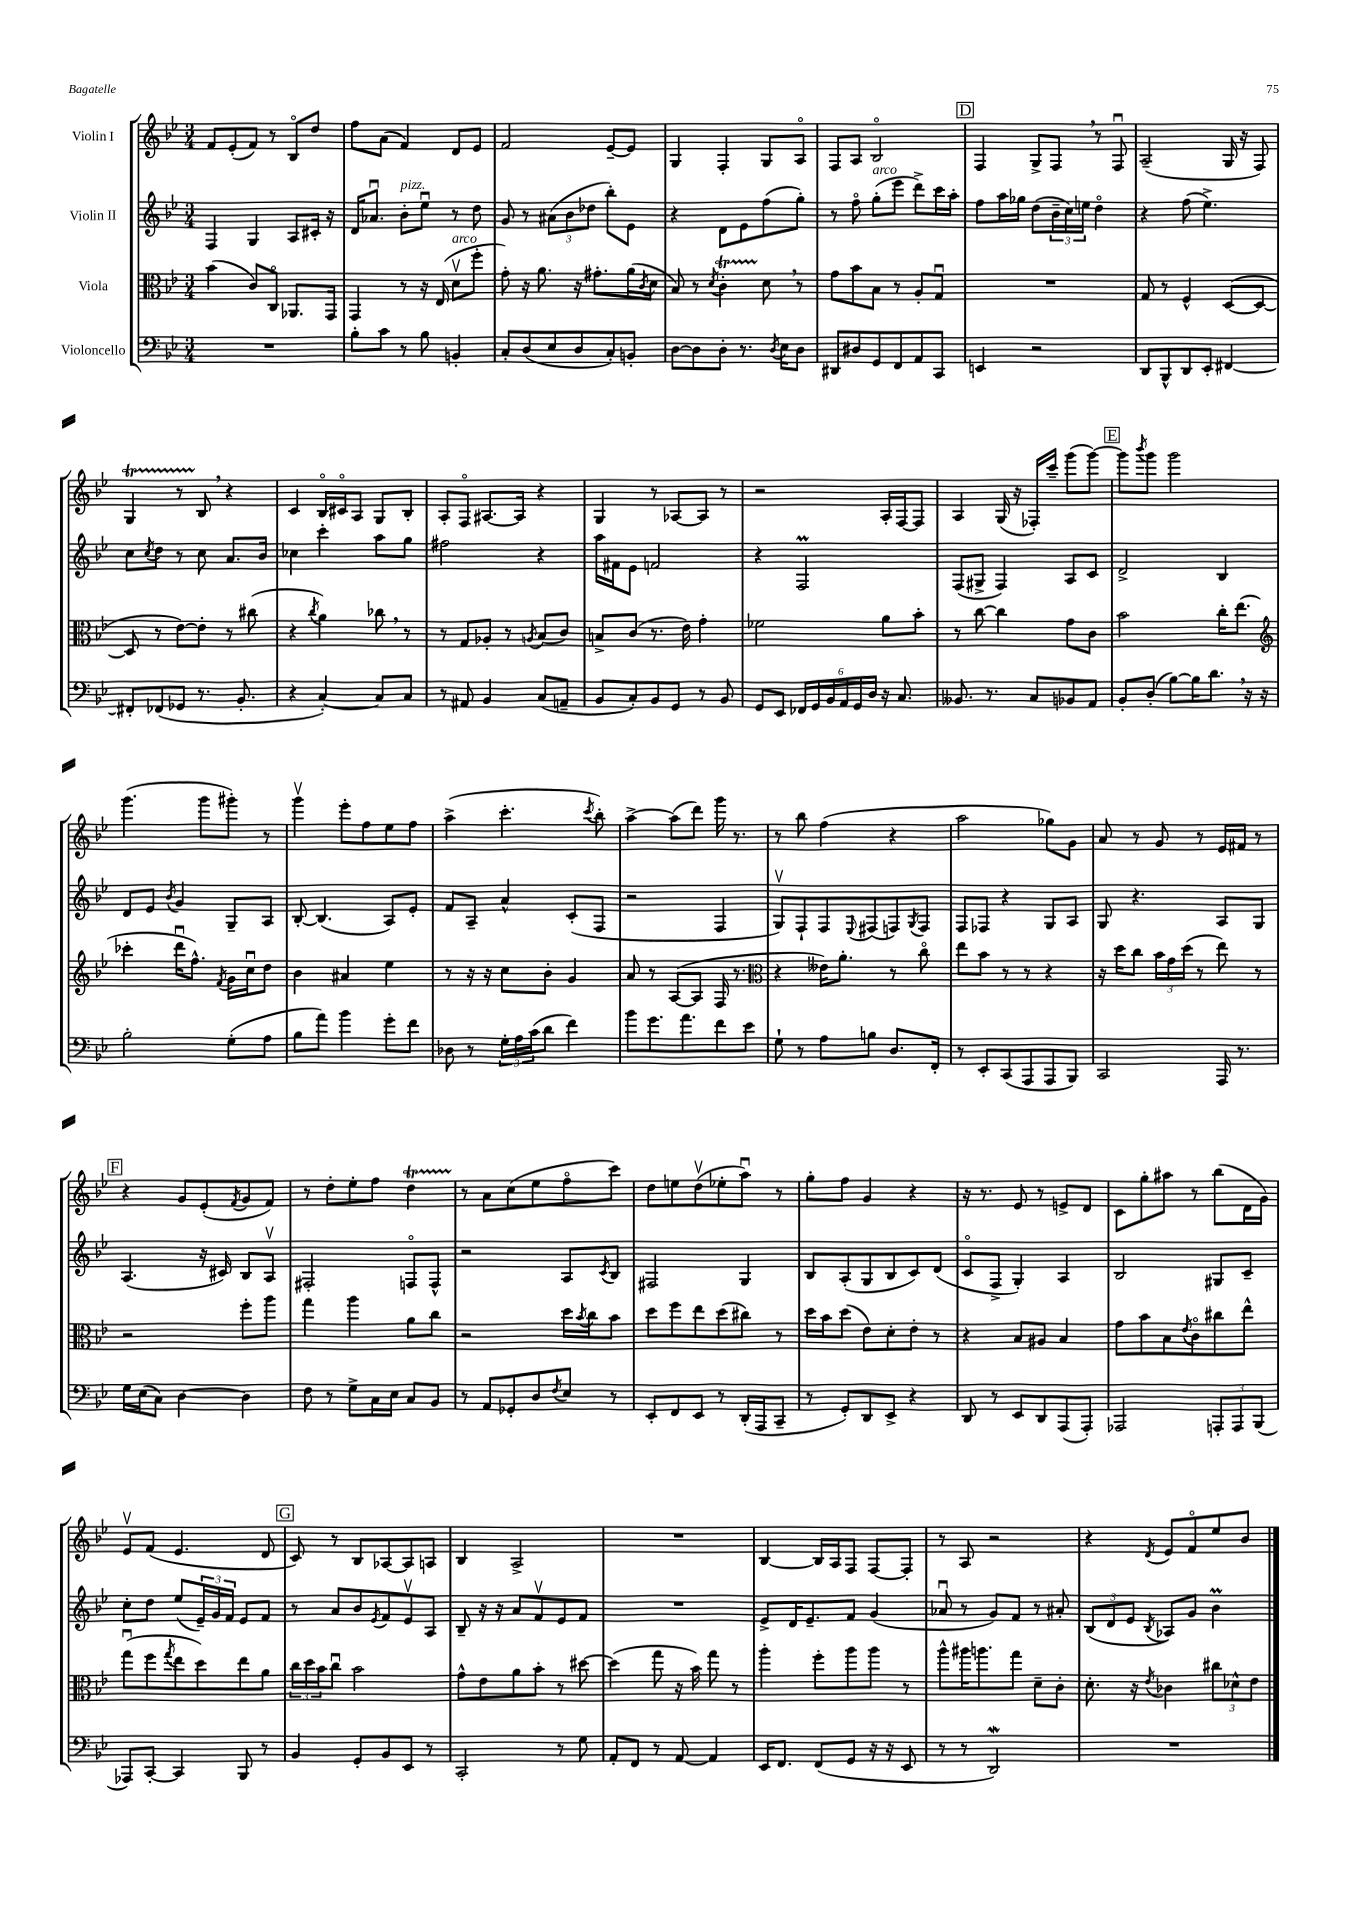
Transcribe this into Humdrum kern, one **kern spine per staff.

**kern	**kern	**kern	**kern
*staff4	*staff3	*staff2	*staff1
*clefF4	*clefC3	*clefG2	*clefG2
*k[b-e-]	*k[b-e-]	*k[b-e-]	*k[b-e-]
*M3/4	*M3/4	*M3/4	*M3/4
2.r	(4b-	4F	8f
.	.	.	(8e-'
.	8c)	4G	8f)
.	8Co	.	8r
.	8.AA-	8A	8B-o
.	.	16c#'	8dd
.	16GG	16r	.
=	=	=	=
8B-'	4GG	16d	8ff
.	.	8.a-u	.
8c	.	.	(8a
8r	8r	8b-'	4f)
8B-	16r	8ee-u	.
.	(16E-	.	.
4BB'	8dv	8r	8d
.	8ff'	8dd	8e-
=	=	=	=
8C'	8g')	8g	2f
(8D	16r	8r	.
.	8.a	.	.
8E-	.	(12a#	.
.	.	12b-	.
8D	16r	.	.
.	.	12dd-	.
.	8.g#'	.	.
8C')	.	8bb-')	[8e-~
8BB'	(16a	8e-	8e-]
.	8qc	.	.
.	16d	.	.
=	=	=	=
[8D	8B-)	4r	4G
8D]	8r	.	.
.	8qd	.	.
8D'	4c'	8d	4F'
8.r	.	8e-	.
.	8d	(8ff	8G
8qD	.	.	.
16E-	.	.	.
8D	8r	8gg')	8Ao
=	=	=	=
8DD#	8g	8r	8F
8D#	8b-	8ffo	8A
8GG	8B-	(8gg'	2B-o
8FF	8r	8eee-	.
8AA	8A'	8ddd^)	.
8CC	8Gu	16ccc	.
.	.	16aa'	.
=	=	=	=
4EE	2.r	8ff	4F
.	.	16aa	.
.	.	16gg-	.
2r	.	(8dd	8G^
.	.	24b-~	8F
.	.	24cc)	.
.	.	24ee	.
.	.	4ddo	8r
.	.	.	8Fu
=	=	=	=
8DD	8G	4r	(2A~
8BBB-^^	8r	.	.
8DD	4F^^	(8ff	.
8EE-'	.	4.ee-^)	.
[4FF#	([8D	.	16G
.	.	.	16r
.	8D_	.	8F)
=	=	=	=
8FF#']	8D]	8cc	4G
.	.	8qcc	.
(8FF-	8r	8dd	.
8GG-	[8e-)	8r	8r
8.r	8e-']	8cc	8B-
.	8r	8.a	4r
8.BB-'	.	.	.
.	(8cc#	.	.
.	.	16b-	.
=	=	=	=
4r	4r	4cc-	4c
.	8qcc	.	.
[4C')	4a)	4ccc'	16B-o
.	.	.	16c#o
.	.	.	8A
8C]	8cc-	8aa	8G
8C	8r	8gg	8B-'
=	=	=	=
8r	8r	2ff#	8A'
8AA#	8G	.	8Fo
4BB-	8A-'	.	[8.A#
.	8r	.	.
.	.	.	16A#]
.	8qA	.	.
(8C	(8B-	4r	4r
8AA~	8c)	.	.
=	=	=	=
8BB-	8B^	16aa	4G
.	.	16f#	.
8C')	(8c	8e-	.
8BB-	8.r	2f	8r
8GG	.	.	[8A-
.	16e-)	.	.
8r	4g'	.	8A-]
8BB-	.	.	8r
=	=	=	=
8GG	2f-	4r	2r
8EE-	.	.	.
24FF-	.	2F	.
24GG	.	.	.
24BB-	.	.	.
24AA	.	.	.
24GG	.	.	.
24D	.	.	.
16r	8a	.	16A'
8.C	.	.	[16F
.	8b-'	.	8F]
=	=	=	=
8.BB--	8r	(8F	4A
.	[8cc	8G#^	.
8.r	.	.	.
.	4cc]	4F)	(16G
.	.	.	16r
8C	.	.	16F-')
.	.	.	16ccc~
8BB-	8g	8A	(8ggg
8AA	8c	8c	[8ggg)
=	=	=	=
8BB-'	2b-	2d^	8ggg]
.	.	.	8qbbb-
(8D'	.	.	8ggg
[8B-)	.	.	2ggg
16B-]	.	.	.
8.d	.	.	.
.	16cc'	4B-	.
.	(8.ee-	.	.
16r	.	.	.
16r	.	.	.
=	=	=	=
*	*clefG2	*	*
2B-'	4ccc-'	8d	(4.ggg
.	.	8e-	.
.	.	8qb-	.
.	16dddu	4g	.
.	8.ff^^)	.	.
.	.	.	8ggg
.	8qf	.	.
(8G'	16g	8G~	8ggg#')
.	16ccu	.	.
8A	8dd	8A	8r
=	=	=	=
8B-	4b-	[8B-'	4gggv
8a)	.	(4.B-]	.
4b-	4a#	.	8eee-'
.	.	.	8ff
8g'	4ee-	8A)	8ee-
8f	.	8e-'	8ff
=	=	=	=
8D-	8r	8f	(4aa^
8r	16r	8A~	.
.	16r	.	.
24G'	8cc	4a^^	4.ccc'
24A	.	.	.
(24c	.	.	.
8d	8b-'	.	.
4f)	4g	(8c'	.
.	.	.	8qccc
.	.	8F	8bb-')
=	=	=	=
8b-	8a	2r	[4aa^
8.g	8r	.	.
.	([8A	.	(8aa]
8.a	.	.	.
.	8A]	.	8ddd)
8f	16F	4F	16ggg
.	8.r	.	8.r
8e-	.	.	.
=	=	=	=
*	*clefC3	*	*
8G`	4r	8Gv)	8r
8r	.	8F`	8bb-
8A	16e--)	8F	(4ff
.	8.a'	.	.
.	.	8qqE-	.
8B	.	(8F#	.
8.D	8r	8F)	4r
.	.	8qG	.
.	8cco	8F	.
16FF'	.	.	.
=	=	=	=
8r	8ee-	8F	2aa
8EE-'	8b-	8F-	.
(8CC	8r	4r	.
8AAA	8r	.	.
8AAA	4r	8G	8gg-)
8BBB-)	.	8A	8g
=	=	=	=
2CC	16r	8G	8a
.	16dd	.	.
.	8cc	4.r	8r
.	24b-	.	8g
.	24g	.	.
.	(24dd	.	.
.	8r	.	8r
16AAA	8ee-)	8A	16e-
8.r	.	.	16f#
.	8r	8G	8r
=	=	=	=
16G	2r	(4.A	4r
(16E-	.	.	.
8C)	.	.	.
[4D	.	.	8g
.	.	16r	(8e-'
.	.	16c#)	.
.	.	.	8qf
4D]	8ff'	8B-	8g
.	8aa	8Av	8f)
=	=	=	=
8F	4gg	2F#'	8r
8r	.	.	8dd'
8G^	4aa	.	8ee-'
16C	.	.	8ff
16E-	.	.	.
8C	8a	8Fo	4dd
8BB-	8cc	8F^^	.
=	=	=	=
8r	2r	2r	8r
8AA	.	.	8a
8GG-'	.	.	(8cc
8D	.	.	8ee-
8qF	.	.	.
8E-	16dd	8A	8ffo
.	8qb-	.	.
.	16cc	.	.
.	.	8qc	.
8r	8b-	8B-	8ccc)
=	=	=	=
8EE-'	8dd	2F#	8dd
8FF	8ff	.	8ee
8EE-	8ee-	.	(8ddv
8r	(8dd	.	8ee-'
(16DD'	8cc#)	4G	8aau)
16AAA	.	.	.
8CC~	8r	.	8r
=	=	=	=
8r	16dd	8B-	8gg'
.	16b-	.	.
8GG')	(8dd	(8A'	8ff
8DD	8e-)	8G	4g
8EE-^	8d'	8B-	.
4r	8e-'	8c)	4r
.	8r	(8d	.
=	=	=	=
8DD	4r	8co	16r
.	.	.	8.r
8r	.	8F^	.
8EE-	8B-	4G')	8e-
8DD	8A#	.	8r
(8AAA	4B-	4A	8e^
8AAA')	.	.	8d
=	=	=	=
2AAA-	8g	2B-	8c
.	8b-	.	8gg'
.	8B-	.	8aa#
.	8qe-	.	.
.	8co	.	8r
12AAA'	8cc#	8G#	(8bb-
12AAA	.	.	.
.	8ee-^^	8c~	16d
(12BBB-	.	.	.
.	.	.	16g)
=	=	=	=
8AAA-)	(8ggu	8cc'	8e-v
[8CC'	8ff	8dd	(8f
.	8qgg	.	.
4CC]	8ee-	(8ee-	4.e-
.	8dd)	24e-~)	.
.	.	24g	.
.	.	24f	.
8BBB-	8ee-	8e-	.
8r	8a	8f	8d
=	=	=	=
4BB-	24cc	8r	8c)
.	24dd	.	.
.	24b-	.	.
.	8ccu	8a	8r
8GG'	2b-	8b-	8B-
.	.	8qe-	.
8BB-	.	8f	[8A-
8EE-	.	8e-v	8A-]
8r	.	8A	8A
=	=	=	=
2CC'	8g^^	8B-~	4B-
.	8e-	16r	.
.	.	16r	.
.	8a	8a	2A^
.	8b-'	8fv	.
8r	8r	8e-	.
8G	[8dd#	8f	.
=	=	=	=
8AA'	(4dd#]	2.r	2.r
8FF	.	.	.
8r	8gg	.	.
[8AA	16r	.	.
.	16b-)	.	.
4AA]	8gg	.	.
.	8r	.	.
=	=	=	=
16EE-	4aa'	8e-^	[4B-
8.FF	.	.	.
.	.	16d	.
.	.	8.e-~	.
(8FF	8ff'	.	16B-]
.	.	.	16A
8GG	8aa	8f	8F
16r	8aa	(4g	[8F
16r	.	.	.
8EE-	8r	.	8F']
=	=	=	=
8r	8aa^^	8a-u	8r
8r	16aa#	8r	8A
.	8.aa	.	.
2DD)	.	8g)	2r
.	8gg	8f	.
.	8d~	8r	.
.	8c'	8a#'	.
=	=	=	=
2.r	8.d'	(12B-	4r
.	.	12d	.
.	.	12e-	.
.	16r	.	.
.	8qe-	8qB-	8qd
.	4c-	8A-)	8e-
.	.	8g	8fo
.	12cc#	4b-	8ee-
.	12d-^^	.	.
.	.	.	8b-
.	12e-	.	.
==	==	==	==
*-	*-	*-	*-
